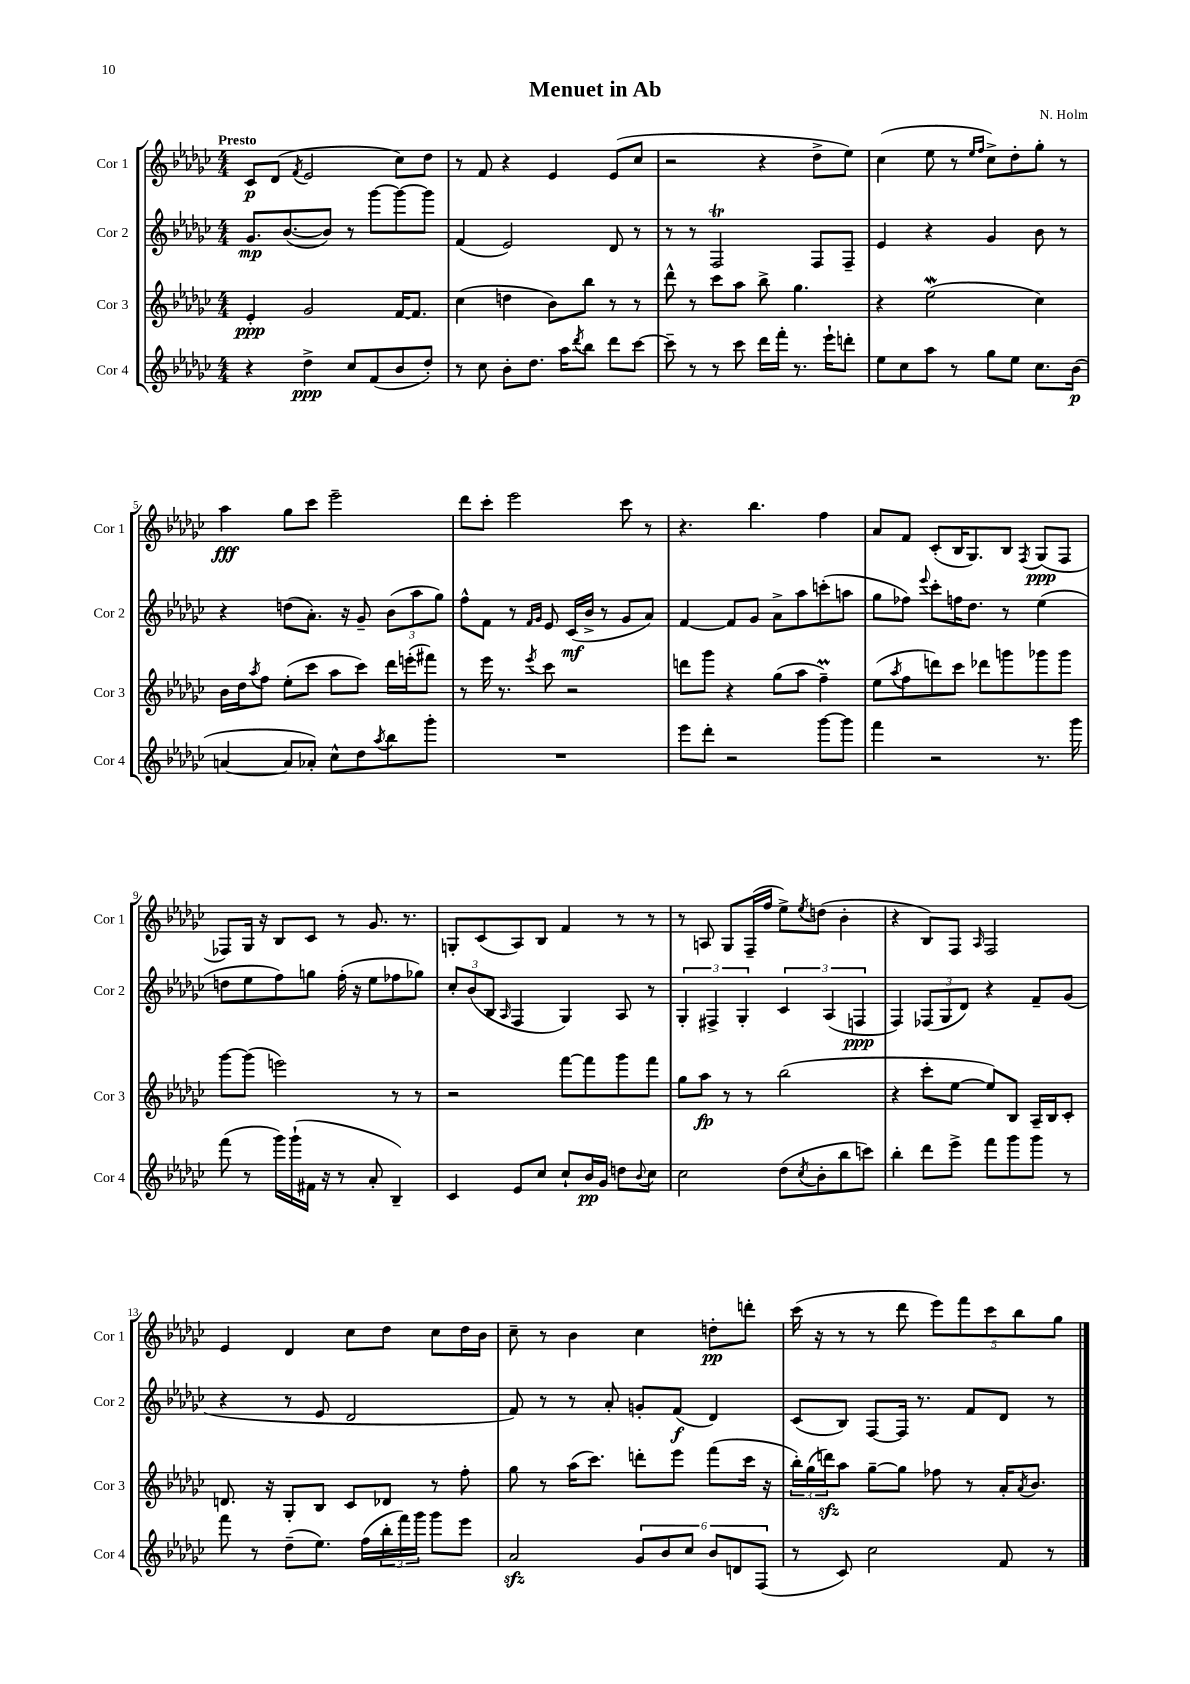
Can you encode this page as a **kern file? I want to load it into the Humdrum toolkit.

**kern	**dynam	**kern	**dynam	**kern	**dynam	**kern	**dynam
*part4	*part4	*part3	*part3	*part2	*part2	*part1	*part1
*staff4	*staff4	*staff3	*staff3	*staff2	*staff2	*staff1	*staff1
*I"Cor 4	*	*I"Cor 3	*	*I"Cor 2	*	*I"Cor 1	*
*I'Cor 4	*	*I'Cor 3	*	*I'Cor 2	*	*I'Cor 1	*
*clefG2	*	*clefG2	*	*clefG2	*	*clefG2	*
*k[b-e-a-d-g-c-]	*	*k[b-e-a-d-g-c-]	*	*k[b-e-a-d-g-c-]	*	*k[b-e-a-d-g-c-]	*
*M4/4	*	*M4/4	*	*M4/4	*	*M4/4	*
=1	=1	=1	=1	=1	=1	=1	=1
!	!	!	!	!	!	!LO:TX:a:B:t=Presto	!
4r	.	4e-'/	ppp	8.g-/L	mp	8c-/L	p
.	.	.	.	.	.	(8d-/J	.
.	.	.	.	([8.b-/	.	.	.
.	.	.	.	.	.	8qf/	.
4dd-^\	ppp	2g-/	.	.	.	2e-/	.
.	.	.	.	8b-/J])	.	.	.
8cc-/L	.	.	.	8r	.	.	.
(8f/	.	.	.	[8ggg-\L	.	.	.
8b-/	.	[16f/KL	.	8ggg-\_	.	8cc-\L)	.
.	.	8.f/J]	.	.	.	.	.
8dd-'/J)	.	.	.	8ggg-\J]	.	8dd-\J	.
=2	=2	=2	=2	=2	=2	=2	=2
8r	.	(4cc-\	.	(4f/	.	8r	.
8cc-\	.	.	.	.	.	8f/	.
8b-'\L	.	4ddn\	.	2e-/)	.	4r	.
8.dd-\J	.	.	.	.	.	.	.
.	.	8b-\L)	.	.	.	4e-/	.
16aa-\KL	.	.	.	.	.	.	.
8qddd-/	.	.	.	.	.	.	.
8bb-\J	.	8bb-\J	.	.	.	.	.
8ddd-\L	.	8r	.	8d-/	.	(8e-/L	.
[8ccc-\J	.	8r	.	8r	.	8cc-/J	.
=3	=3	=3	=3	=3	=3	=3	=3
8ccc-~\]	.	8ddd-^^\	.	8r	.	2r	.
8r	.	8r	.	8r	.	.	.
8r	.	8ccc-\L	.	2Ft/	.	.	.
8ccc-\	.	8aa-\J	.	.	.	.	.
16ddd-\LL	.	8bb-^\	.	.	.	4r	.
16fff'\JJ	.	.	.	.	.	.	.
8.r	.	4.gg-\	.	.	.	.	.
.	.	.	.	8F/L	.	8dd-^\L	.
16eee-`\KL	.	.	.	.	.	.	.
8dddn'\J	.	.	.	8F~/J	.	8ee-\J)	.
=4	=4	=4	=4	=4	=4	=4	=4
8ee-\L	.	4r	.	4e-/	.	(4cc-\	.
8cc-\	.	.	.	.	.	.	.
8aa-\J	.	(2ee-W\	.	4r	.	8ee-\	.
8r	.	.	.	.	.	8r	.
.	.	.	.	.	.	16qqee-/LL	.
.	.	.	.	.	.	16qqff/JJ	.
8gg-\L	.	.	.	4g-/	.	8cc-^\L)	.
8ee-\J	.	.	.	.	.	8dd-'\	.
8.cc-\L	.	4cc-\)	.	8b-\	.	8gg-'\J	.
.	.	.	.	8r	.	8r	.
(16b-\Jk	p	.	.	.	.	.	.
!!LO:LB:g=z
=5	=5	=5	=5	=5	=5	=5	=5
[4an/	.	16b-\LL	.	4r	.	4aa-\	fff
.	.	16dd-\J	.	.	.	.	.
.	.	8qaa-/	.	.	.	.	.
.	.	8ff\J	.	.	.	.	.
8a/L]	.	(8ee-'\L	.	(8ddn\L	.	8gg-\L	.
8a-X'/J)	.	8ccc-\J	.	8.a-'\J)	.	8ccc-\J	.
8cc-^^\L	.	8aa-\L	.	.	.	2eee-~\	.
.	.	.	.	16r	.	.	.
8dd-\	.	8ccc-\J)	.	8g-~/	.	.	.
8qaa-/	.	.	.	.	.	.	.
8bb-\	.	16ddd-\LL	.	(12b-\L	.	.	.
.	.	(16eeen'\J	.	.	.	.	.
.	.	.	.	12aa-\	.	.	.
8ggg-'\J	.	8fff#X\J)	.	.	.	.	.
.	.	.	.	12gg-\J)	.	.	.
=6	=6	=6	=6	=6	=6	=6	=6
1r	.	8r	.	8ff^^\L	.	8ddd-\L	.
.	.	16eee-\	.	8f\J	.	8ccc-'\J	.
.	.	8.r	.	.	.	.	.
.	.	.	.	8r	.	2eee-\	.
.	.	.	.	16qqf/LL	.	.	.
.	.	8qeee-/	.	16qqg-/JJ	.	.	.
.	.	8ccc-\	.	8e-/	.	.	.
.	.	2r	.	(16c-/LL	mf	.	.
.	.	.	.	16b-^/JJ	.	.	.
.	.	.	.	8r	.	.	.
.	.	.	.	8g-/L	.	8ccc-\	.
.	.	.	.	8a-/J)	.	8r	.
=7	=7	=7	=7	=7	=7	=7	=7
8eee-\L	.	8dddn\L	.	[4f/	.	4.r	.
8ddd-'\J	.	8ggg-\J	.	.	.	.	.
2r	.	4r	.	8f/L]	.	.	.
.	.	.	.	8g-/J	.	4.bb-\	.
.	.	(8gg-\L	.	8a-^\L	.	.	.
.	.	8aa-\J	.	8aa-\	.	.	.
[8ggg-\L	.	4ffm~\)	.	(8cccn'\	.	4ff\	.
8ggg-\J]	.	.	.	8aan\J	.	.	.
=8	=8	=8	=8	=8	=8	=8	=8
4fff\	.	(8ee-\L	.	8gg-\L	.	8a-/L	.
.	.	8qaa-/	.	.	.	.	.
.	.	8ff\	.	8ff-X\J)	.	8f/J	.
.	.	.	.	8qqeee-/	.	.	.
2r	.	8dddn\)	.	8ccc-'\L	.	(8c-'/L	.
.	.	8ccc-\J	.	16ffn\K	.	16B-/K	.
.	.	.	.	8.dd-\J	.	8.G-/)	.
.	.	8ddd-X\L	.	.	.	.	.
.	.	8gggn\	.	8r	.	8B-/J	.
.	.	.	.	.	.	8qF/	.
8.r	.	8ggg-X\	.	(4ee-\	.	(8G-/L	ppp
.	.	8ggg-\J	.	.	.	8F/J	.
16ggg-\	.	.	.	.	.	.	.
!!LO:LB:g=z
=9	=9	=9	=9	=9	=9	=9	=9
(8fff\	.	[8ggg-\L	.	8ddn\L	.	8F-X/L)	.
8r	.	(8ggg-\J]	.	8ee-\	.	16G-/Jk	.
.	.	.	.	.	.	16r	.
16ggg-\LL)	.	2eeen\)	.	8ff\)	.	8B-/L	.
(16ggg-`\	.	.	.	.	.	.	.
16f#X\JJ	.	.	.	8ggn\J	.	8c-/J	.
16r	.	.	.	.	.	.	.
8r	.	.	.	(16ff'\	.	8r	.
.	.	.	.	16r	.	.	.
8a-'/	.	.	.	8ee-\L	.	8.g-/	.
4B-~/)	.	8r	.	8ff-X\	.	.	.
.	.	.	.	.	.	8.r	.
.	.	8r	.	8gg-X\J)	.	.	.
=10	=10	=10	=10	=10	=10	=10	=10
4c-/	.	2r	.	12cc-'/L	.	8Gn'/L	.
.	.	.	.	(12b-/	.	.	.
.	.	.	.	.	.	(8c-/	.
.	.	.	.	12B-/J	.	.	.
.	.	.	.	16qqA-/	.	.	.
8e-/L	.	.	.	4F/	.	8A-/)	.
8cc-/J	.	.	.	.	.	8B-/J	.
8cc-`/L	.	[8fff\L	.	4G-/)	.	4f/	.
16b-/L	pp	8fff\]	.	.	.	.	.
16g-/JJ	.	.	.	.	.	.	.
8ddn\L	.	8ggg-\	.	8A-/	.	8r	.
8qqb-/	.	.	.	.	.	.	.
8cc-\J	.	8fff\J	.	8r	.	8r	.
=11	=11	=11	=11	=11	=11	=11	=11
2cc-\	.	8gg-\L	.	6G-'/	.	8r	.
.	.	8aa-\J	fp	.	.	8An/	.
.	.	.	.	6F#X^/	.	.	.
.	.	8r	.	.	.	8G-/L	.
.	.	.	.	6G-'/	.	.	.
.	.	8r	.	.	.	(16F~/L	.
.	.	.	.	.	.	16ff/JJ	.
(8dd-\L	.	(2bb-\	.	6c-/	.	8ee-^\L)	.
8qcc-/	.	.	.	.	.	8qee-/	.
8b-'\	.	.	.	.	.	(8ddn\J	.
.	.	.	.	(6A-/	.	.	.
8bb-\	.	.	.	.	.	4b-'\	.
.	.	.	.	6Fn/	ppp	.	.
8cccn\J)	.	.	.	.	.	.	.
=12	=12	=12	=12	=12	=12	=12	=12
4bb-'\	.	4r	.	4F/)	.	4r	.
8ddd-\L	.	8ccc-'\L	.	(12F-X/L	.	8B-/L)	.
.	.	.	.	12G-/	.	.	.
8eee-^\J	.	[8ee-\J	.	.	.	8F/J	.
.	.	.	.	12d-/J)	.	.	.
.	.	.	.	.	.	16qqA-/	.
8fff\L	.	8ee-/L])	.	4r	.	2F/	.
8ggg-\	.	8B-/J	.	.	.	.	.
8ggg-\J	.	16A-~/LL	.	8f~/L	.	.	.
.	.	16B-/J	.	.	.	.	.
8r	.	8c-'/J	.	(8g-/J	.	.	.
!!LO:LB:g=z
=13	=13	=13	=13	=13	=13	=13	=13
8fff\	.	8.dn/	.	4r	.	4e-/	.
8r	.	.	.	.	.	.	.
.	.	16r	.	.	.	.	.
(8dd-~\L	.	8G-'/L	.	8r	.	4d-/	.
8.ee-\J)	.	8B-/J	.	8e-/	.	.	.
.	.	8c-/L	.	2d-/	.	8cc-\L	.
(16ff\LL	.	.	.	.	.	.	.
24bb-'\	.	8d-X/J	.	.	.	8dd-\J	.
24fff\)	.	.	.	.	.	.	.
24ggg-\JJ	.	.	.	.	.	.	.
8ggg-\L	.	8r	.	.	.	8cc-\L	.
8eee-\J	.	8ff'\	.	.	.	16dd-\L	.
.	.	.	.	.	.	16b-\JJ	.
=14	=14	=14	=14	=14	=14	=14	=14
2a-zz/	.	8gg-\	.	8f/)	.	8cc-~\	.
.	.	8r	.	8r	.	8r	.
.	.	(16aa-\KL	.	8r	.	4b-\	.
.	.	8.ccc-\J)	.	.	.	.	.
.	.	.	.	8a-'/	.	.	.
12g-/L	.	8dddn'\L	.	8gn'/L	.	4cc-\	.
12b-/	.	.	.	.	.	.	.
.	.	8eee-\J	.	(8f/J	f	.	.
12cc-/J	.	.	.	.	.	.	.
12b-/L	.	(8fff\L	.	4d-/)	.	8ddn'\L	pp
12dn/	.	.	.	.	.	.	.
.	.	16ccc-\Jk	.	.	.	8dddn'\J	.
(12F/J	.	.	.	.	.	.	.
.	.	16r	.	.	.	.	.
=15	=15	=15	=15	=15	=15	=15	=15
8r	.	24bb-'\LL)	.	(8c-/L	.	(16ccc-\	.
.	.	(24gg-\	.	.	.	.	.
.	.	.	.	.	.	16r	.
.	.	24dddnzz\J)	.	.	.	.	.
8c-/)	.	8aa-\J	.	8B-/J)	.	8r	.
2cc-\	.	[8gg-~\L	.	[8F/L	.	8r	.
.	.	8gg-\J]	.	16F/Jk]	.	8ddd-\	.
.	.	.	.	8.r	.	.	.
.	.	8ff-X\	.	.	.	10eee-\L)	.
.	.	.	.	.	.	10fff\	.
.	.	8r	.	8f/L	.	.	.
.	.	.	.	.	.	10ccc-\	.
8f/	.	16a-'/KL	.	8d-/J	.	.	.
.	.	.	.	.	.	10bb-\	.
.	.	8qa-/	.	.	.	.	.
.	.	8.b-/J	.	.	.	.	.
8r	.	.	.	8r	.	.	.
.	.	.	.	.	.	10gg-\J	.
==	==	==	==	==	==	==	==
*-	*-	*-	*-	*-	*-	*-	*-
